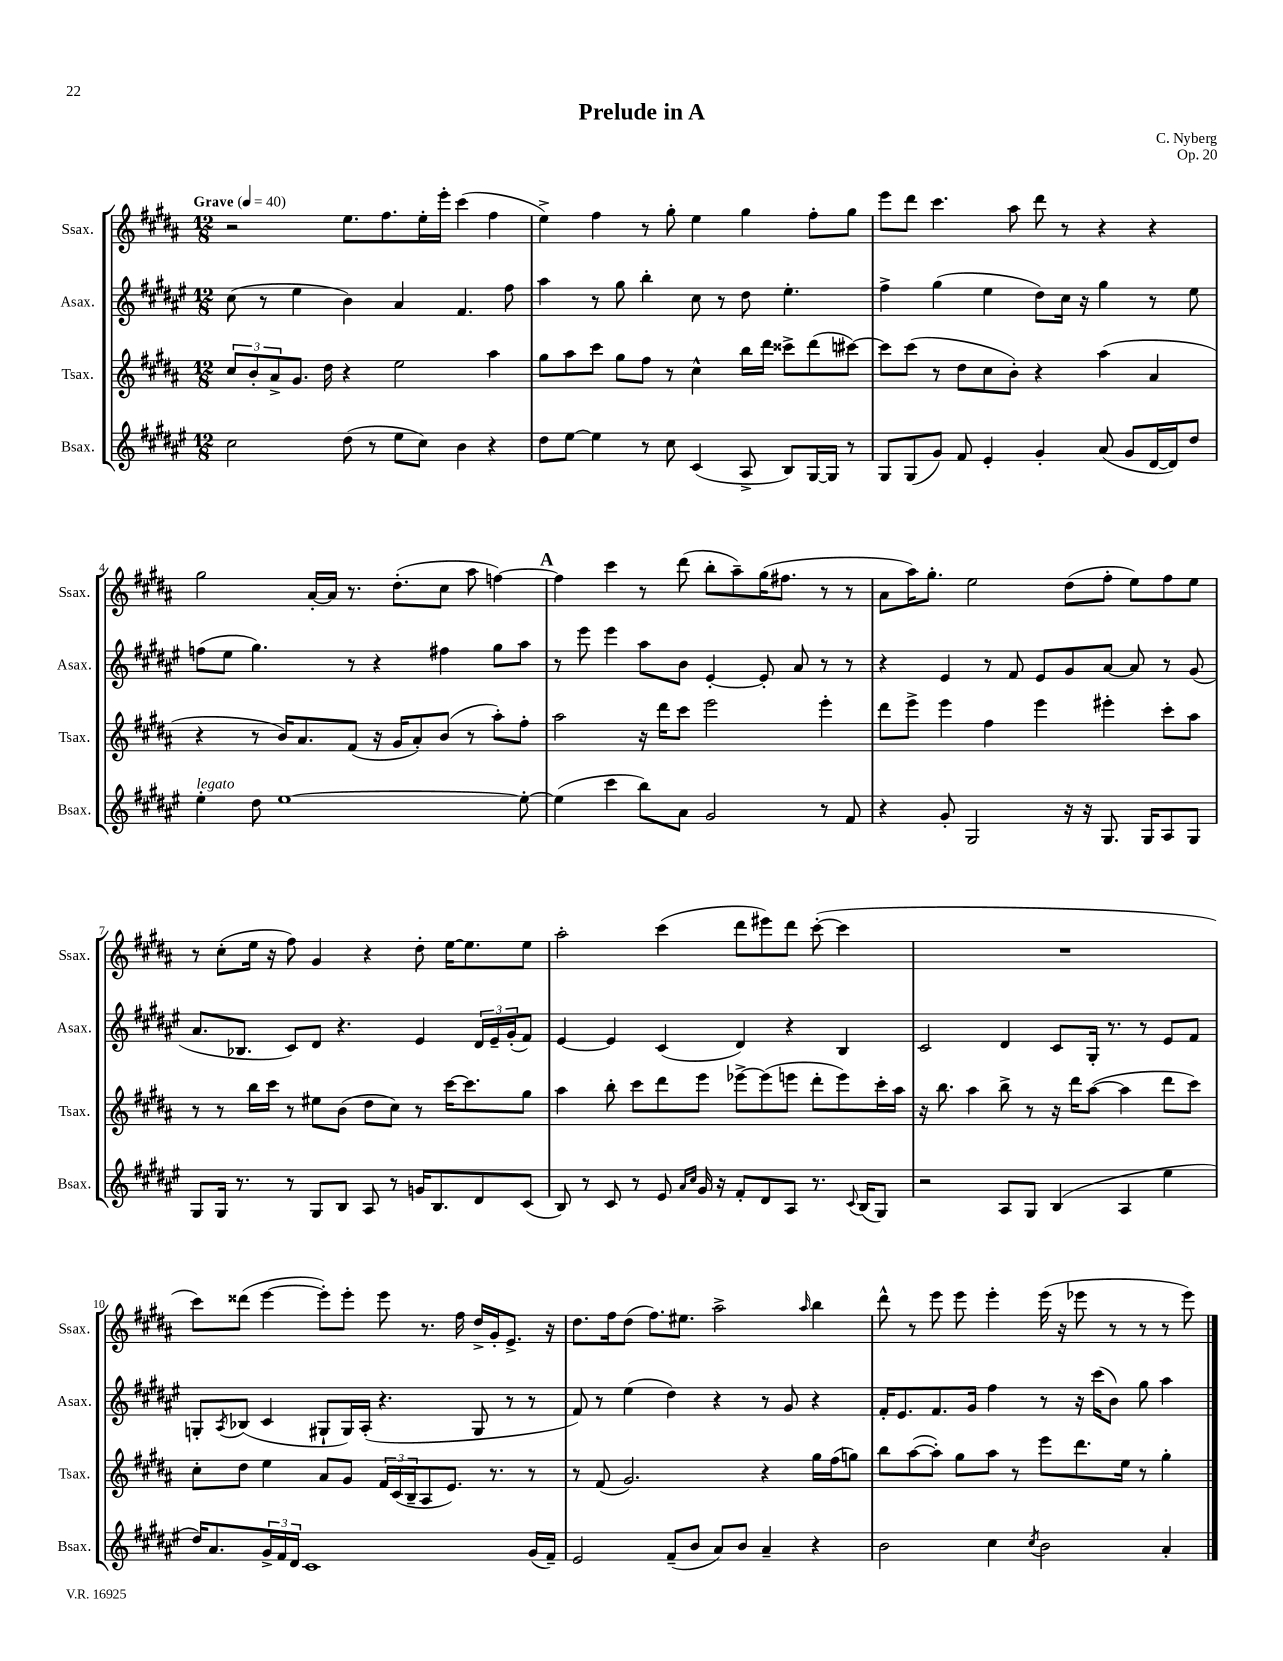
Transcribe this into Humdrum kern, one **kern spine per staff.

**kern	**kern	**kern	**kern
*staff4	*staff3	*staff2	*staff1
*clefG2	*clefG2	*clefG2	*clefG2
*k[f#c#g#d#a#e#]	*k[f#c#g#d#a#]	*k[f#c#g#d#a#e#]	*k[f#c#g#d#a#]
*M12/8	*M12/8	*M12/8	*M12/8
*MM40	*MM40	*MM40	*MM40
2cc#	12cc#	(8cc#	2r
.	12b'	.	.
.	.	8r	.
.	12a#^	.	.
.	8.g#	4ee#	.
.	16dd#	.	.
(8dd#	4r	4b)	8.ee
8r	.	.	.
.	.	.	8.ff#
8ee#	2ee	4a#	.
8cc#)	.	.	16ee'
.	.	.	16eee'
4b	.	4.f#	(4ccc#
4r	4aa#	.	4ff#
.	.	8ff#	.
=	=	=	=
8dd#	8gg#	4aa#	4ee^)
[8ee#	8aa#	.	.
4ee#]	8ccc#	8r	4ff#
.	8gg#	8gg#	.
8r	8ff#	4bb'	8r
8cc#	8r	.	8gg#'
(4c#	4cc#^^	8cc#	4ee
.	.	8r	.
8A#^	16bb	8dd#	4gg#
.	16ddd#	.	.
8B)	8ccc##^	4.ee#'	.
[16G#	(8ddd#	.	8ff#'
16G#]	.	.	.
8r	[8ccc#)	.	8gg#
=	=	=	=
8G#	8ccc#]	4ff#^	8eee
(8G#	(8ccc#	.	8ddd#
8g#)	8r	(4gg#	4.ccc#
8f#	8dd#	.	.
4e#'	8cc#	4ee#	.
.	8b')	.	8aa#
4g#'	4r	8dd#)	8ddd#
.	.	16cc#	8r
.	.	16r	.
(8a#	(4aa#	4gg#	4r
8g#	.	.	.
[16d#	4a#	8r	4r
16d#])	.	.	.
8dd#	.	8ee#	.
=	=	=	=
4ee#'	4r	(8ff	2gg#
.	.	8ee#	.
8dd#	8r	4.gg#)	.
[1ee#	16b)	.	.
.	8.a#	.	.
.	.	.	[16a#'
.	.	.	16a#]
.	(8f#	8r	8.r
.	16r	4r	.
.	16g#	.	(8.dd#'
.	8a#')	.	.
.	(8b	4ff#	8cc#
.	8r	.	8aa#
.	8aa#')	8gg#	[4ff)
8ee#'_	8ff#'	8aa#	.
=	=	=	=
(4ee#]	2aa#	8r	4ff]
.	.	8eee#	.
4ccc#	.	4eee#	4ccc#
8bb)	16r	8aa#	8r
.	16ddd#	.	.
8a#	8ccc#	8b	(8ddd#
2g#	2eee	[4e#'	8bb'
.	.	.	8aa#~)
.	.	8e#']	(16gg#
.	.	.	8.ff#
.	.	8a#	.
8r	4eee'	8r	8r
8f#	.	8r	8r
=	=	=	=
4r	8ddd#	4r	8a#
.	8eee^	.	16aa#)
.	.	.	8.gg#'
8g#'	4eee	4e#	.
2G#	.	.	2ee
.	4ff#	8r	.
.	.	8f#	.
.	4eee	8e#	.
16r	.	8g#	(8dd#
16r	.	.	.
8.G#	4eee#'	[8a#	8ff#'
.	.	8a#]	8ee)
16G#	.	.	.
8A#	8ccc#'	8r	8ff#
8G#	8aa#	(8g#	8ee
=	=	=	=
8G#	8r	8.a#	8r
16G#	8r	.	(8cc#'
8.r	.	8.B-	.
.	16bb	.	16ee
.	16ccc#	.	16r
8r	8r	8c#)	8ff#)
8G#	8ee#	8d#	4g#
8B	(8b	4.r	.
8A#	8dd#	.	4r
8r	8cc#)	.	.
16g	8r	4e#	8dd#'
8.B	.	.	.
.	[16ccc#	.	[16ee
.	8.ccc#]	.	8.ee]
8d#	.	24d#	.
.	.	24e#~	.
.	.	(24g#'	.
(8c#	8gg#	8f#)	8ee
=	=	=	=
8B)	4aa#	[4e#	2aa#'
8r	.	.	.
8c#	8bb'	4e#]	.
8r	8ccc#	.	.
8e#	8ddd#	(4c#	(4ccc#
16qqa#	.	.	.
16qqcc#	.	.	.
16g#	8eee	.	.
16r	.	.	.
8f#'	[8eee-^	4d#)	8ddd#
8d#	(8eee-]	.	8eee#)
8A#	8eee	4r	8ddd#
8.r	8ddd#'	.	([8ccc#'
.	8eee)	4B	4ccc#]
8qqc#	.	.	.
(16B	.	.	.
8G#)	16ccc#'	.	.
.	16aa#	.	.
=	=	=	=
2r	16r	2c#	1.r
.	8.bb	.	.
.	4aa#	.	.
8A#	8bb^	4d#	.
8G#	8r	.	.
(4B	16r	8c#	.
.	16ddd#	.	.
.	([8aa#	16G#'	.
.	.	8.r	.
4A#	4aa#]	.	.
.	.	8r	.
4ee#	8ddd#	8e#	.
.	8ccc#)	8f#	.
=	=	=	=
16dd#)	8cc#'	8G'	8ccc#)
8.a#	.	.	.
.	.	8qA#	.
.	8dd#	(8B-	(8ddd##
24g#^	4ee	4c#	[4eee
24f#	.	.	.
24d#	.	.	.
1c#	.	.	.
.	8a#	8G#`	8eee'])
.	8g#	16G#)	8eee'
.	.	(16A#'	.
.	24f#	4.r	8eee
.	(24c#	.	.
.	24B~	.	.
.	8A#	.	8.r
.	8.e)	.	.
.	.	.	16ff#
.	.	8G#	16dd#^
.	8.r	.	16g#'
.	.	8r	8.e^
(16g#	8r	8r	.
16f#~)	.	.	16r
=	=	=	=
2e#	8r	8f#)	8.dd#
.	(8f#	8r	.
.	.	.	16ff#
.	2.g#)	(4ee#	(8dd#
.	.	.	8.ff#)
(8f#~	.	4dd#)	.
.	.	.	8.ee#
8b	.	.	.
8a#)	.	4r	2aa#^
8b	.	.	.
4a#~	4r	8r	.
.	.	8g#	.
.	.	.	16qqaa#
4r	16gg#	4r	4bb
.	(16ff#	.	.
.	8gg)	.	.
=	=	=	=
2b	8bb	16f#'	8ddd#^^
.	.	8.e#	.
.	([8aa#	.	8r
.	8aa#'])	8.f#	8eee
.	8gg#	.	8eee
.	.	16g#	.
4cc#	8aa#	4ff#	4eee'
.	8r	.	.
8qcc#	.	.	.
2b	8eee	8r	(16eee
.	.	.	16r
.	8.ddd#	16r	8eee-
.	.	(16ccc#	.
.	.	8b)	8r
.	16ee	.	.
.	8r	8gg#	8r
4a#'	4gg#'	4aa#	8r
.	.	.	8eee-)
==	==	==	==
*-	*-	*-	*-
